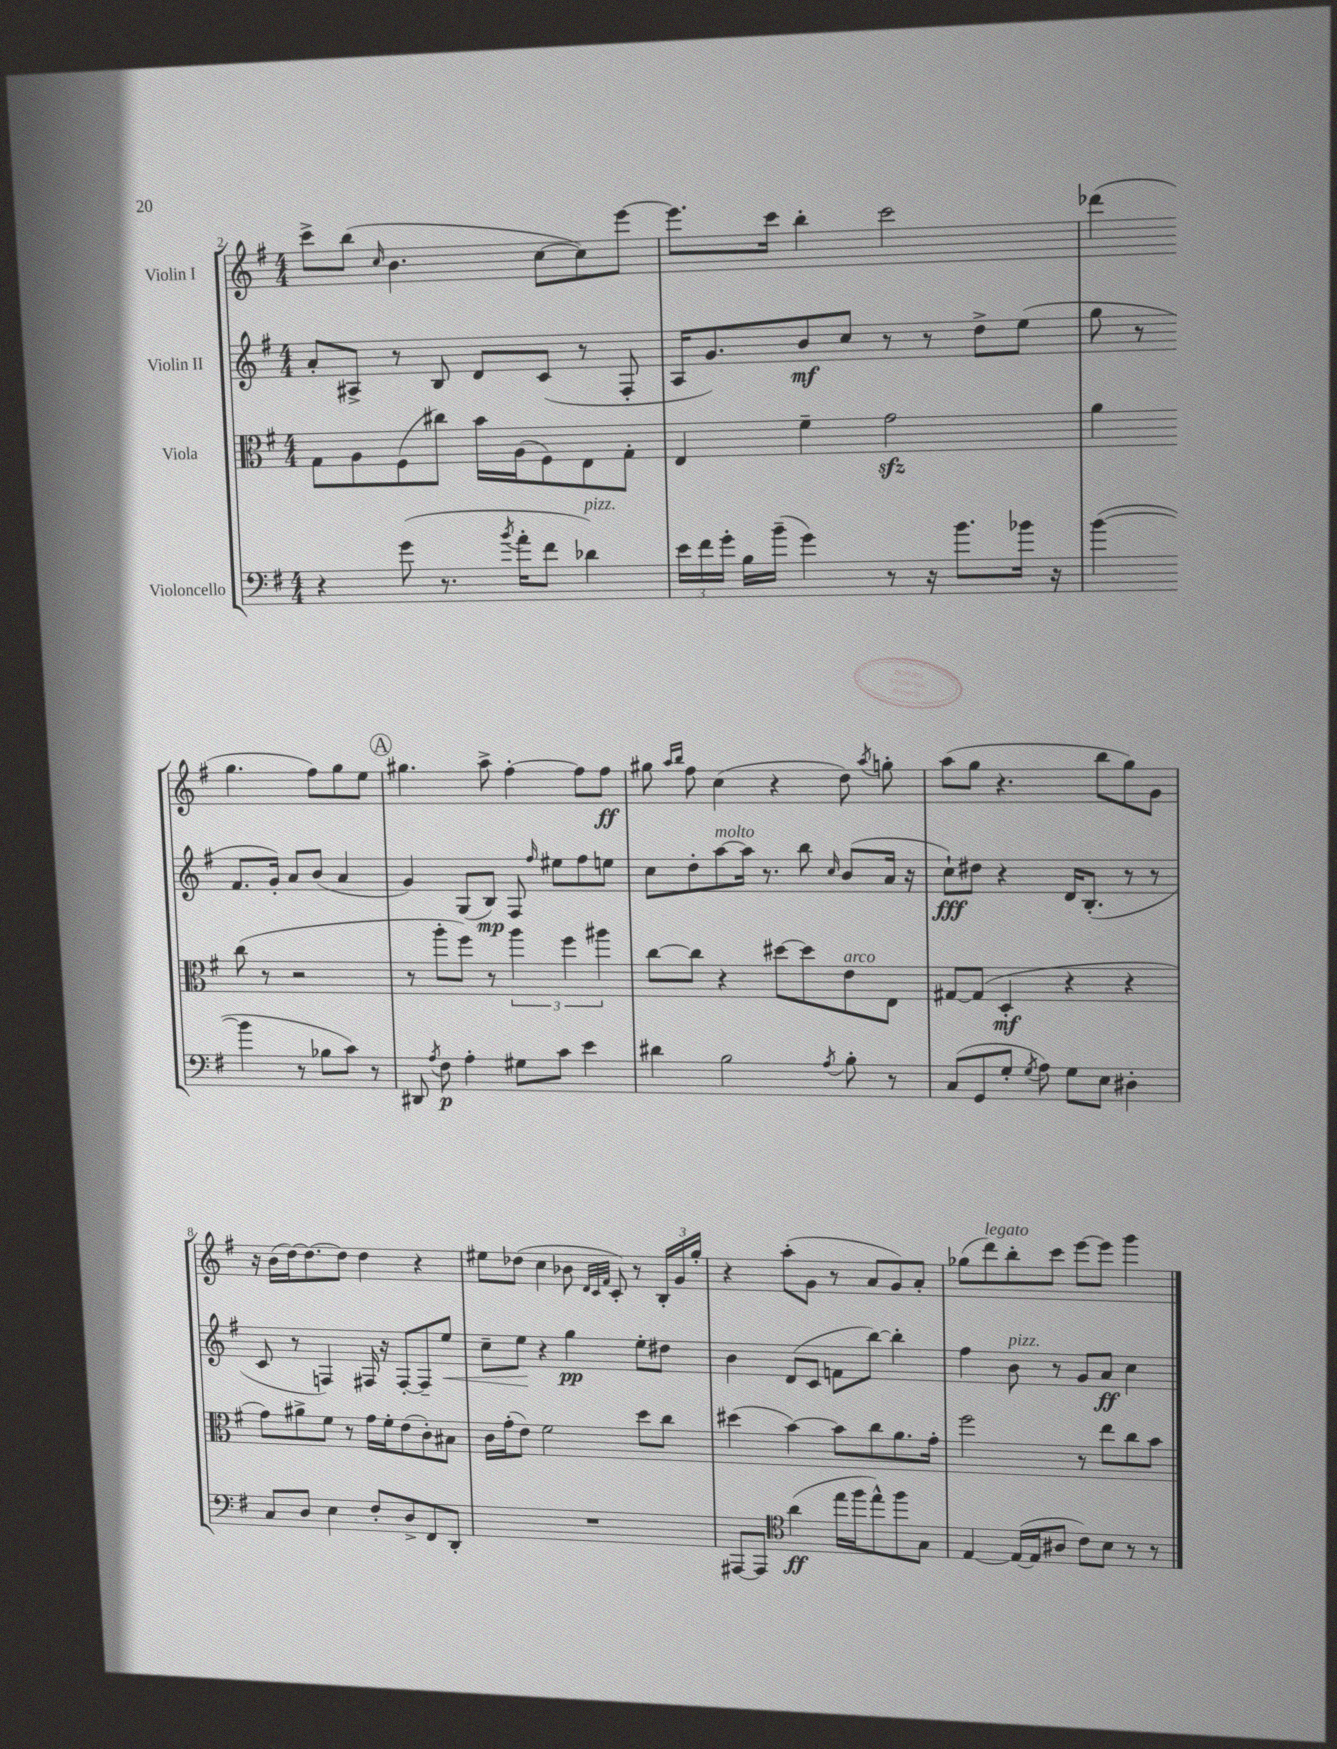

**kern	**dynam	**kern	**dynam	**kern	**dynam	**kern	**dynam
*part4	*part4	*part3	*part3	*part2	*part2	*part1	*part1
*staff4	*staff4	*staff3	*staff3	*staff2	*staff2	*staff1	*staff1
*I"Violoncello	*	*I"Viola	*	*I"Violin II	*	*I"Violin I	*
*clefF4	*	*clefC3	*	*clefG2	*	*clefG2	*
*k[f#]	*	*k[f#]	*	*k[f#]	*	*k[f#]	*
*M4/4	*	*M4/4	*	*M4/4	*	*M4/4	*
=2	=2	=2	=2	=2	=2	=2	=2
4r	.	8G\L	.	8a'/L	.	8ccc^\L	.
.	.	8A\	.	8A#X^/J	.	(8bb\J	.
.	.	.	.	.	.	16qqcc/	.
(8g\	.	(8F#\	.	8r	.	4.b\	.
8.r	.	8cc#X\J)	.	8B/	.	.	.
.	.	16b\LL	.	8d/L	.	.	.
8qb/	.	.	.	.	.	.	.
16a'\KL	.	(16A\J	.	.	.	.	.
8f#\J	.	8F#\)	.	(8c/J	.	[8cc\L	.
!LO:TX:a:i:t=pizz.	!	!	!	!	!	!	!
4d-X\)	.	8E\	.	8r	.	8cc\])	.
.	.	8G'\J	.	8F#'/	.	[8eee\J	.
=3	=3	=3	=3	=3	=3	=3	=3
24e\LL	.	4E/	.	16A/KL	.	8.eee\L]	.
24f#\	.	.	.	.	.	.	.
.	.	.	.	8.g/)	.	.	.
24g'\JJ	.	.	.	.	.	.	.
16B\LL	.	.	.	.	.	.	.
(16b~\JJ	.	.	.	.	.	16ccc\Jk	.
4g\)	.	4f#~\	.	8b/	mf	4bb'\	.
.	.	.	.	8cc/J	.	.	.
8r	.	2gzz\	.	8r	.	2ccc\	.
16r	.	.	.	8r	.	.	.
8.b\L	.	.	.	.	.	.	.
.	.	.	.	8dd^\L	.	.	.
16b-X\Jk	.	.	.	(8ee\J	.	.	.
16r	.	.	.	.	.	.	.
=4	=4	=4	=4	=4	=4	=4	=4
([4b\	.	4a\	.	8gg\	.	(4ddd-X\	.
.	.	.	.	8r	.	.	.
4b\]	.	(8cc\	.	8.f#/L	.	4.gg\	.
.	.	8r	.	.	.	.	.
.	.	.	.	16g'/Jk)	.	.	.
8r	.	2r	.	8a/L	.	.	.
8B-X\L	.	.	.	(8b/J	.	8ff#\L)	.
8c\J)	.	.	.	4a/	.	8gg\	.
8r	.	.	.	.	.	8ee\J	.
!!LO:LB:g=z
!!LO:REH:place=s1:t=A
=5	=5	=5	=5	=5	=5	=5	=5
8DD#X/	.	8r	.	4g/)	.	4.gg#X\	.
8qA/	.	.	.	.	.	.	.
8F#\	p	8aa'\L	.	.	.	.	.
4A'\	.	8ff#\J)	.	(8G/L	.	.	.
.	.	8r	.	8B/J)	mp	8aa^\	.
8G#X\L	.	6aa\	.	8F#/	.	[4ff#'\	.
.	.	.	.	16qqff#/	.	.	.
8c\J	.	.	.	8ee#X\L	.	.	.
.	.	6ff#\	.	.	.	.	.
4e\	.	.	.	8ff#\	.	8ff#\L]	.
.	.	6aa#X\	.	.	.	.	.
.	.	.	.	8een\J	.	8ff#\J	ff
=6	=6	=6	=6	=6	=6	=6	=6
4d#X\	.	[8cc\L	.	8cc\L	.	8gg#X\	.
.	.	.	.	.	.	16qqaa/LL	.
.	.	.	.	.	.	16qqbb/JJ	.
.	.	8cc\J]	.	8dd'\	.	8ff#\	.
!	!	!	!	!LO:TX:a:i:t=molto	!	!	!
2B\	.	4r	.	[8aa\	.	(4cc\	.
.	.	.	.	16aa\Jk]	.	.	.
.	.	.	.	8.r	.	.	.
.	.	[8dd#X\L	.	.	.	4r	.
.	.	8dd#\]	.	8bb\	.	.	.
8qA/	.	.	.	16qqcc/	.	.	.
!	!	!LO:TX:a:i:t=arco	!	!	!	!	!
8B'\	.	8e\	.	(8b/L	.	8dd\)	.
.	.	.	.	.	.	8qaa/	.
8r	.	8E\J	.	16a/Jk	.	8ggn'\	.
.	.	.	.	16r	.	.	.
=7	=7	=7	=7	=7	=7	=7	=7
(8C/L	.	[8G#X/L	.	8cc`\L)	fff	(8aa\L	.
8GG/	.	(8G#/J]	.	8dd#X\J	.	8gg\J	.
8G'/J	.	4D'/	mf	4r	.	4.r	.
8qG/	.	.	.	.	.	.	.
8A\)	.	.	.	.	.	.	.
8G\L	.	4r	.	16d/KL	.	.	.
.	.	.	.	(8.B'/J	.	.	.
8E\J	.	.	.	.	.	8bb\L	.
4D#X'\	.	4r	.	8r	.	8gg\)	.
.	.	.	.	8r	.	8g\J	.
!!LO:LB:g=z
=8	=8	=8	=8	=8	=8	=8	=8
8C/L	.	8g\L)	.	8c/	.	16r	.
.	.	.	.	.	.	(16b\LL	.
8D/J	.	8a#X^\	.	8r	.	[16dd\J)	.
.	.	.	.	.	.	8.dd\_	.
4E\	.	8f#\J	.	4Fn/)	.	.	.
.	.	8r	.	.	.	8dd\J]	.
8F#'/L	.	16g\LL	.	16F#X/	.	4dd\	.
.	.	16f#'\J	.	16r	.	.	.
8D^/	.	(8e\	.	[8F#'/L	.	.	.
8FF#/	.	8c'\)	.	8F#~/]	.	4r	.
!	!	!	!	!	!LO:HP:b	!	!
8DD'/J	.	8B#X\J	.	8ee/J	<	.	.
=9	=9	=9	=9	=9	=9	=9	=9
1r	.	16c\LL	.	8cc~\L	.	8ee#X\L	.
.	.	(16g'\J	.	.	.	.	.
.	.	8e\J)	.	8ee\J	.	(8dd-X\J	.
.	.	2f#\	.	4r	[	4cc\	.
.	.	.	.	4gg\	pp	8b-X\	.
.	.	.	.	.	.	32qqd/LLL	.
.	.	.	.	.	.	32qqc/	.
.	.	.	.	.	.	32qqf#/JJJ	.
.	.	.	.	.	.	8c'/)	.
.	.	8dd\L	.	8ee'\L	.	8r	.
.	.	8cc\J	.	8dd#X\J	.	24B'/LL	.
.	.	.	.	.	.	24g/	.
.	.	.	.	.	.	24gg'/JJ	.
=10	=10	=10	=10	=10	=10	=10	=10
[8AAA#X/L	.	(4dd#X\	.	4b\	.	4r	.
8AAA#/J]	.	.	.	.	.	.	.
*clefC4	*	*	*	*	*	*	*
(4a\	ff	[4b\)	.	(8d/L	.	(8aa'\L	.
.	.	.	.	8c/J	.	8g\J	.
16ee\LL	.	8b\L]	.	8fn\L	.	8r	.
16ff#\J	.	.	.	.	.	.	.
8ee^^\)	.	8cc\	.	[8bb\J)	.	8a/L	.
8ff#\	.	8.a\	.	4bb'\]	.	8g/)	.
8G\J	.	.	.	.	.	8a'/J	.
.	.	16g'\Jk	.	.	.	.	.
=11	=11	=11	=11	=11	=11	=11	=11
[4E/	.	2ff#\	.	4ff#\	.	(8gg-X\L	.
!	!	!	!	!	!	!LO:TX:a:i:t=legato	!
.	.	.	.	.	.	8ddd\)	.
!	!	!	!	!LO:TX:a:i:t=pizz.	!	!	!
(16E/LL_	.	.	.	8b\	.	8bb'\	.
16E/J]	.	.	.	.	.	.	.
8A#X/J	.	.	.	8r	.	8ccc\J	.
8c\L)	.	8r	.	8g/L	.	[8eee\L	.
8B\J	.	8ee\L	.	8a/J	ff	8eee\J]	.
8r	.	8cc\	.	4cc\	.	4ggg\	.
8r	.	8b\J	.	.	.	.	.
==	==	==	==	==	==	==	==
*-	*-	*-	*-	*-	*-	*-	*-
